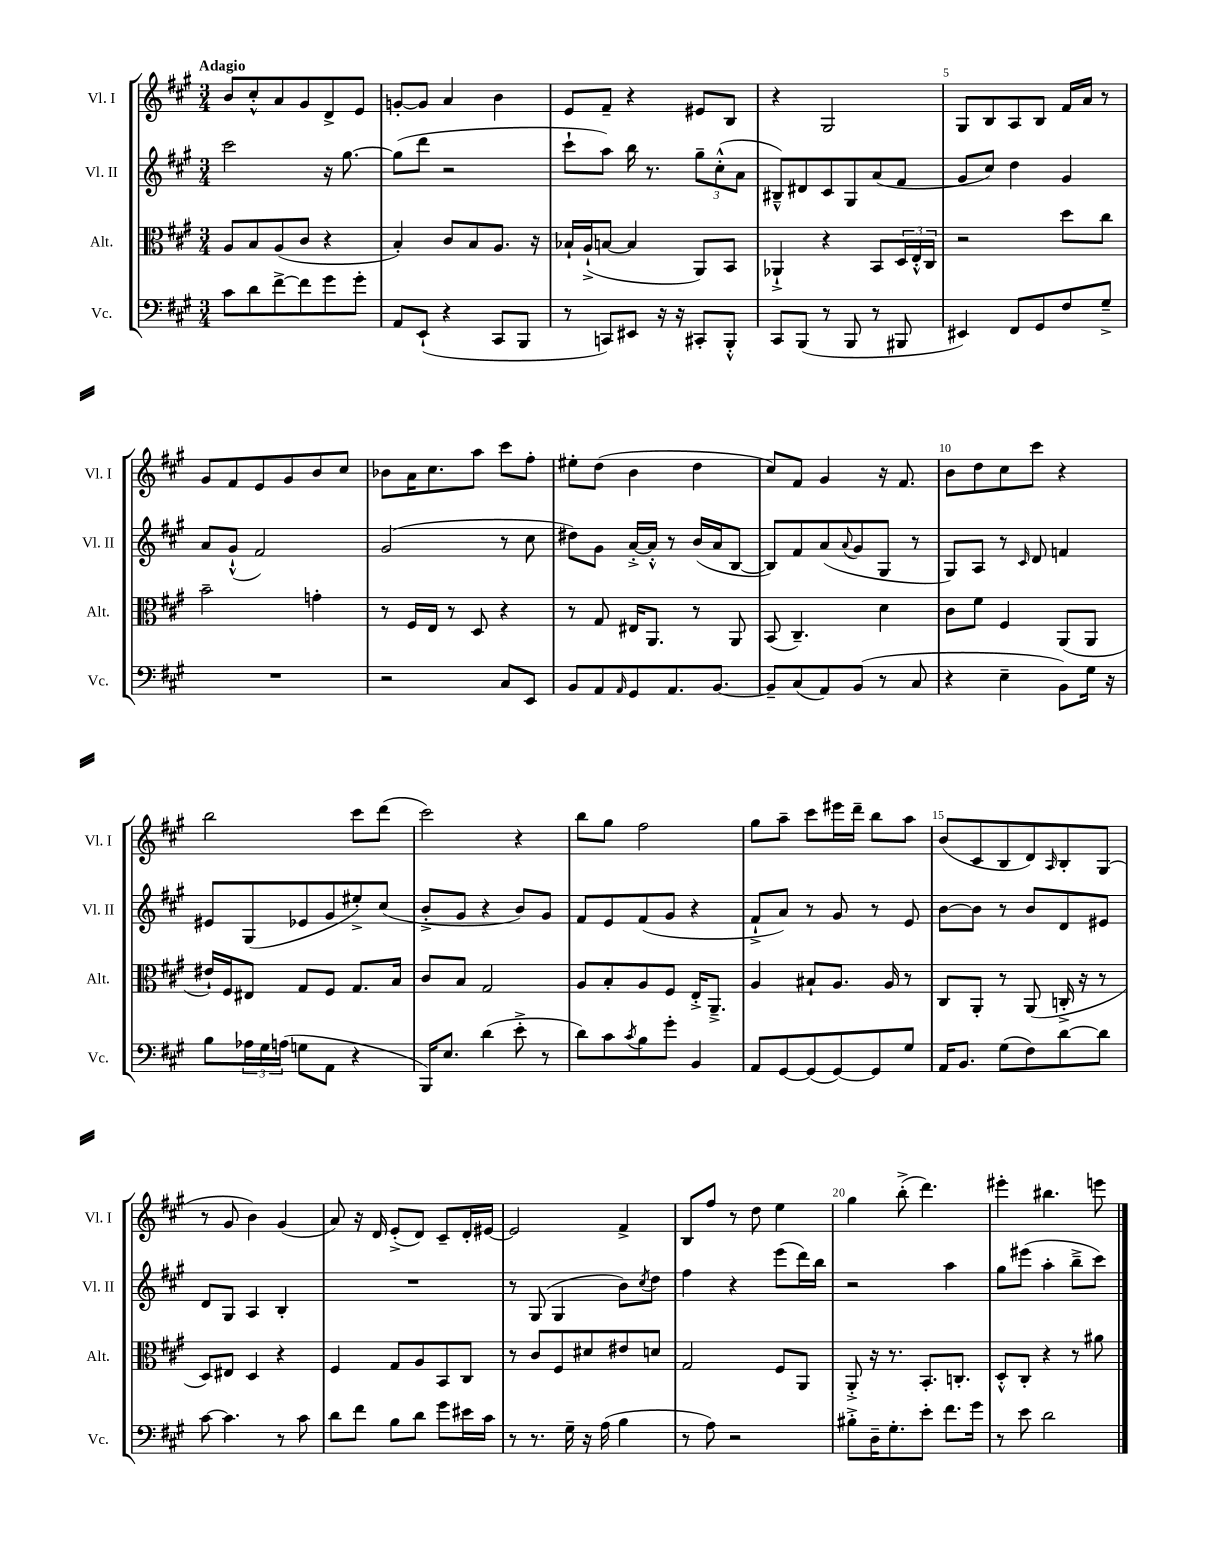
<<
\new StaffGroup <<
\new Staff = "s0" \with { instrumentName = "Vl. I" shortInstrumentName = "Vl. I" } {
    \clef treble \key a \major \numericTimeSignature \time 3/4 \tempo "Adagio"
    b'8 cis''8-.-^ a'8 gis'8 d'8-> e'8 |
    g'8~-. g'8 a'4 b'4 |
    e'8 fis'8-- r4 eis'8 b8 |
    r4 gis2 |
    gis8 b8 a8 b8 fis'16 a'16 r8 |
    gis'8 fis'8 e'8 gis'8 b'8 cis''8 |
    bes'8 a'16 cis''8. a''8 cis'''8 fis''8-. |
    eis''8-. d''8( b'4 d''4 |
    cis''8) fis'8 gis'4 r16 fis'8. |
    b'8 d''8 cis''8 cis'''8 r4 |
    b''2 cis'''8 d'''8( |
    cis'''2) r4 |
    b''8 gis''8 fis''2 |
    gis''8 a''8-- cis'''8 eis'''16 d'''16-- b''8 a''8 |
    b'8( cis'8 b8 d'8) \grace { a16 } b8-. gis8( |
    r8 gis'8 b'4) gis'4( |
    a'8) r16 d'16 e'8-.->( d'8) cis'8-- d'16-. eis'16~ |
    eis'2 fis'4-> |
    b8 fis''8 r8 d''8 e''4 |
    gis''4 b''8-.->( d'''4.) |
    eis'''4-. bis''4. e'''8 \bar "|." |
}
\new Staff = "s1" \with { instrumentName = "Vl. II" shortInstrumentName = "Vl. II" } {
    \clef treble \key a \major \numericTimeSignature \time 3/4
    cis'''2 r16 gis''8.~ |
    gis''8( d'''8 r2 |
    cis'''8-! a''8) b''16 r8. \tuplet 3/2 { gis''8-- cis''8-.-^( a'8 } |
    bis8---^) dis'8 cis'8 gis8 a'8( fis'8 |
    gis'8 cis''8) d''4 gis'4 |
    a'8 gis'8-!-^( fis'2) |
    gis'2( r8 cis''8 |
    dis''8) gis'8 a'16~-.-> a'16-.-^ r8 b'16( a'16 b8~ |
    b8) fis'8 a'8( \appoggiatura { a'8 } gis'8 gis8 r8 |
    gis8) a8 r8 \grace { cis'16 } d'8 f'4 |
    eis'8 gis8( ees'8 gis'8 eis''8-.->) cis''8( |
    b'8-.-> gis'8 r4 b'8) gis'8 |
    fis'8 e'8 fis'8( gis'8 r4 |
    fis'8-!-> a'8) r8 gis'8 r8 e'8 |
    b'8~ b'8 r8 b'8 d'8 eis'8 |
    d'8 gis8 a4 b4-. |
    R2. |
    r8 gis8( gis4 b'8) \acciaccatura { cis''8 } d''8 |
    fis''4 r4 e'''8( d'''16) b''16 |
    r2 a''4 |
    gis''8 eis'''8( a''4-. b''8---> cis'''8) \bar "|." |
}
\new Staff = "s2" \with { instrumentName = "Alt." shortInstrumentName = "Alt." } {
    \clef alto \key a \major \numericTimeSignature \time 3/4
    a8 b8 a8( cis'8 r4 |
    b4-.) cis'8 b8 a8. r16 |
    bes16-! a16-!->( b8~ b4 a,8) b,8 |
    aes,4-!-> r4 b,8 \tuplet 3/2 { d16 e16-.-^ cis16 } |
    r2 d''8 cis''8 |
    b'2-- g'4-. |
    r8 fis16 e16 r8 d8 r4 |
    r8 gis8 eis16 a,8. r8 a,8 |
    b,8( cis4.--) d'4 |
    cis'8 fis'8 fis4 a,8( a,8 |
    eis'16-!) fis16 eis8 gis8 fis8 gis8. b16 |
    cis'8 b8 gis2 |
    a8 b8-. a8 fis8 e16-.-> a,8.---> |
    a4 bis8-! a8. a16 r8 |
    cis8 a,8-. r8 a,8( c16-.-> r16 r8 |
    d8) eis8 d4 r4 |
    fis4 gis8 a8 b,8 cis8 |
    r8 cis'8 fis8 dis'8 eis'8 d'8 |
    gis2 fis8 a,8 |
    a,8-.-> r16 r8. b,8.-. c8.-. |
    d8-.-^ cis8-. r4 r8 ais'8 \bar "|." |
}
\new Staff = "s3" \with { instrumentName = "Vc." shortInstrumentName = "Vc." } {
    \clef bass \key a \major \numericTimeSignature \time 3/4
    cis'8 d'8 fis'8~-> fis'8 gis'8 gis'8-. |
    a,8 e,8-!( r4 cis,8 b,,8 |
    r8 c,8) eis,8 r16 r16 cis,8-. b,,8-.-^ |
    cis,8 b,,8( r8 b,,8 r8 bis,,8 |
    eis,4) fis,8 gis,8 fis8 gis8---> |
    R2. |
    r2 cis8 e,8 |
    b,8 a,8 \grace { a,16 } gis,8 a,8. b,8.~ |
    b,8-- cis8( a,8) b,8( r8 cis8 |
    r4 e4-- b,8) gis16 r16 |
    b8 \tuplet 3/2 { aes16 gis16 a16( } g8 a,8 r4 |
    b,,16) e8. d'4( e'8-.-> r8 |
    d'8) cis'8 \acciaccatura { cis'8 } b8 gis'8-. b,4 |
    a,8 gis,8~ gis,8( gis,8~) gis,8 gis8 |
    a,16 b,8. gis8( fis8) d'8~ d'8 |
    cis'8~ cis'4. r8 cis'8 |
    d'8 fis'8 b8 d'8 gis'8 eis'16 cis'16 |
    r8 r8. gis16-- r16 a16( b4 |
    r8 a8) r2 |
    bis8-.-> d16-- gis8.-. e'8-. fis'8. gis'16 |
    r8 e'8 d'2 \bar "|." |
}
>>
>>
\layout { \context { \Score \override BarNumber.break-visibility = ##(#f #t #t) barNumberVisibility = #(every-nth-bar-number-visible 5) } }
